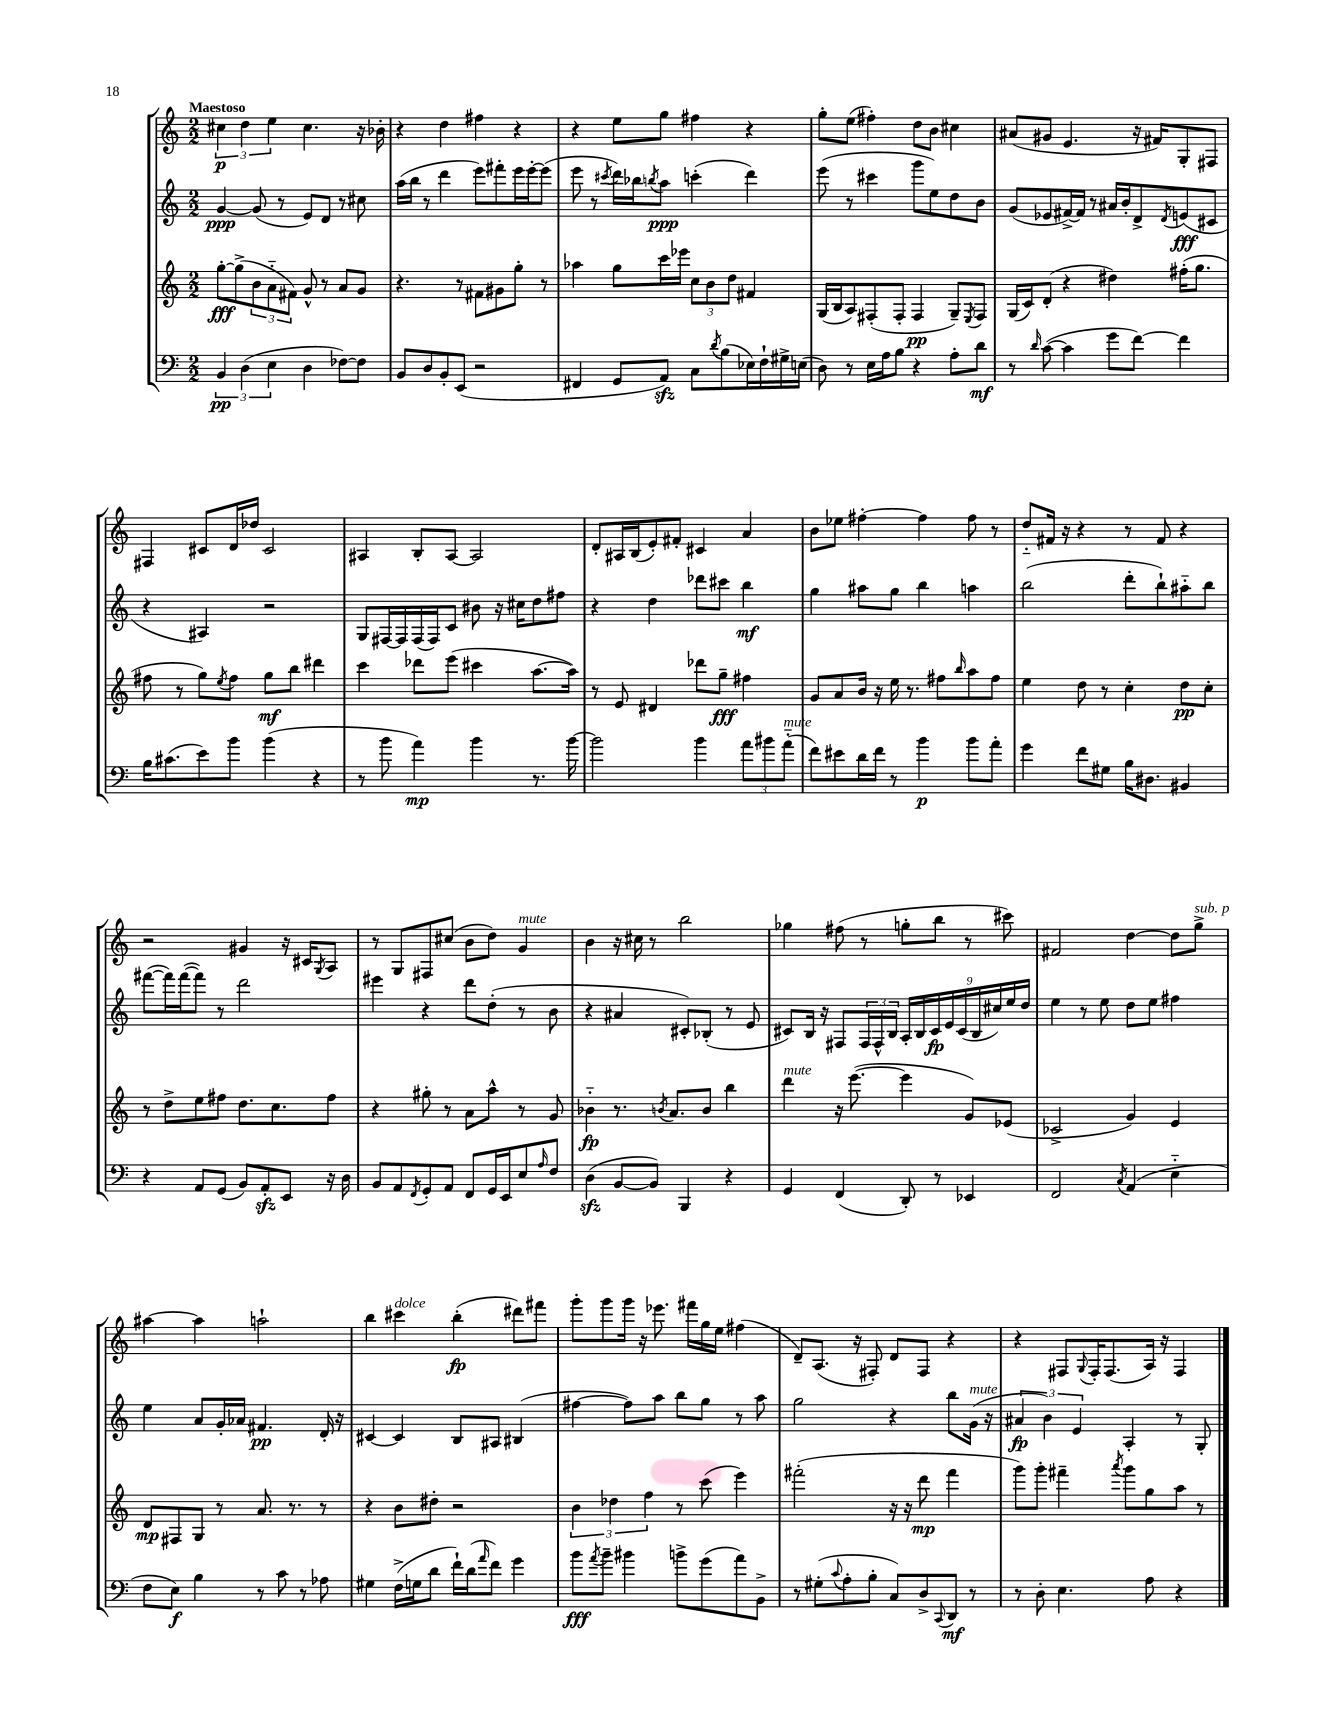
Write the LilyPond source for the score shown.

<<
\new StaffGroup <<
\new Staff = "s0" {
    \clef treble \key c \major \numericTimeSignature \time 2/2 \tempo "Maestoso"
    \tuplet 3/2 { cis''4\p d''4 e''4 } cis''4. r16 bes'16-. |
    r4 d''4 fis''4 r4 |
    r4 e''8 g''8 fis''4 r4 |
    g''8-. e''8( fis''4-.) d''8 b'8 cis''4 |
    ais'8( gis'8 e'4. r16 fis'16) g8-. fis8 |
    fis4 cis'8 d'16 des''16 cis'2 |
    ais4 b8-. ais8~ ais2 |
    d'8-. ais16 b16( e'8-.) fis'8-. cis'4 a'4 |
    b'8 ees''8 fis''4~-. fis''4 fis''8 r8 |
    d''8-_ fis'16 r16 r4 r8 fis'8 r4 |
    r2 gis'4 r16 cis'16 \acciaccatura { g8 } a8 |
    r8 g8 fis8 cis''8( b'8 d''8) g'4^\markup { \italic "mute" } |
    b'4 r16 cis''16 r8 b''2 |
    ges''4 fis''8( r8 g''8-. b''8 r8 cis'''8) |
    fis'2 d''4~ d''8 g''8->^\markup { \italic "sub. p" } |
    ais''4~ ais''4 a''2-! |
    b''4 cis'''4^\markup { \italic "dolce" } b''4-.\fp( dis'''8) fis'''8 |
    g'''8-. g'''8 g'''16 r16 ees'''8. fis'''16 g''16 e''16 fis''4( |
    d'8--) a8.( r16 fis8-.) d'8 fis8 r4 |
    r4 fis8 \appoggiatura { g8 } fis16-. fis8.( a16) r16 fis4 \bar "|." |
}
\new Staff = "s1" {
    \clef treble \key c \major \numericTimeSignature \time 2/2
    g'4~\ppp g'8( r8 e'8) d'8 r8 cis''8 |
    a''16( b''16 r8 d'''4 e'''8) fis'''8-. e'''16 e'''16~-. e'''8( |
    e'''8 r8 \acciaccatura { cis'''8 } d'''16) bes''16 \acciaccatura { b''8 } a''8\ppp c'''4-.( d'''4) |
    e'''8( r8 cis'''4 g'''8 e''8) d''8 b'8 |
    g'8( ees'8 fis'16~->) fis'16 r8 ais'16 b'16-. d'8-> \acciaccatura { d'8 } e'8\fff( cis'8 |
    r4 ais4) r2 |
    g8 fis16~ fis16 fis16( fis16) c'8 bis'8 r16 cis''16 d''8 fis''8 |
    r4 d''4 des'''8 cis'''8 b''4\mf |
    g''4 ais''8 g''8 b''4 a''4 |
    b''2( d'''8-. b''8-!) ais''8-_ b''8 |
    fis'''8~( fis'''16) fis'''16~( fis'''8) r8 d'''2 |
    eis'''4 r4 d'''8 d''8-.( r8 b'8 |
    r4 ais'4 cis'8-.) bes8-.( r8 e'8 |
    cis'8) b16 r16 fis8 \tuplet 3/2 { fis16 fis16-^ b16 } \tuplet 9/8 { a16-. b16 cis'16\fp e'16 cis'16( b16 cis''16) e''16 d''16 } |
    e''4 r8 e''8 d''8 e''8 fis''4 |
    e''4 a'8 g'16-. aes'16 fis'4.\pp d'16-. r16 |
    cis'4~ cis'4 b8 ais8 bis4( |
    fis''4~ fis''8) a''8 b''8 g''8 r8 a''8 |
    g''2 r4 b''8 g'16^\markup { \italic "mute" }( r16 |
    \tuplet 3/2 { ais'4\fp b'4) e'4 } a4-. r8 g8-. \bar "|." |
}
\new Staff = "s2" {
    \clef treble \key c \major \numericTimeSignature \time 2/2
    g''8~-.\fff g''8->( \tuplet 3/2 { b'8 a'8-_ fis'8) } g'8-^ r8 a'8 g'8 |
    r4. r8 fis'8 gis'8 g''8-. r8 |
    aes''4 g''8 c'''16 ees'''16 \tuplet 3/2 { c''8 b'8 d''8 } fis'4 |
    g16( b16 a8) fis8-.( fis8-. fis4\pp g8--) \acciaccatura { e8 } fis8 |
    g16( c'16) d'8-.( r4 dis''4) fis''16-.( g''8. |
    fis''8 r8 g''8) \acciaccatura { e''8 } fis''8 g''8\mf b''8 dis'''4 |
    c'''4 des'''8 e'''8( cis'''4 a''8.~ a''16) |
    r8 e'8 dis'4 des'''8 g''8--\fff fis''4 |
    g'8 a'8 b'16 r16 e''16 r8. fis''8 \grace { b''16 } a''8 fis''8 |
    e''4 d''8 r8 c''4-. d''8\pp c''8-. |
    r8 d''8-> e''8 fis''8 d''8. c''8. fis''8 |
    r4 gis''8-. r8 a'8 a''8-^ r8 g'8 |
    bes'4-_\fp r8. \acciaccatura { b'8 } a'8. b'8 b''4 |
    d'''4^\markup { \italic "mute" } r16 e'''8.~( e'''4 g'8) ees'8( |
    ces'2-> g'4) e'4 |
    d'8\mp fis8 g8 r8 a'8. r8. r8 |
    r4 b'8 dis''8-. r2 |
    \tuplet 3/2 { b'4 des''4 f''4 } r8 c'''8( e'''4) |
    fis'''2-.( r16 r16 d'''8\mp fis'''4 |
    g'''8) g'''8-. fis'''4-- \acciaccatura { a'''8 } g'''8 g''8 a''8 r8 \bar "|." |
}
\new Staff = "s3" {
    \clef bass \key c \major \numericTimeSignature \time 2/2
    \tuplet 3/2 { b,4\pp d4( e4 } d4 fes8~) fes8 |
    b,8 d8 b,8-. e,8( r2 |
    fis,4 g,8 a,8\sfz) c8 \acciaccatura { d'8 } b8( ees16) f16-! gis16-> e16( |
    d8) r8 e16 a16 b8 r4 a8-. d'8\mf |
    r8 \grace { d'16 } c'8~( c'4 g'8 f'8~) f'4 |
    b16 cis'8.( e'8) b'8 b'4( r4 |
    r8 b'8 a'4\mp) b'4 r8. b'16~ |
    b'2 b'4 \tuplet 3/2 { a'8 bis'8 a'8-_^\markup { \italic "mute" }( } |
    f'8) eis'8 d'16 f'16 r8 b'4\p b'8 a'8-. |
    g'4 f'8 gis8 b16 dis8. bis,4 |
    r4 a,8 g,8( b,8) a,8-.\sfz e,8 r16 d16 |
    b,8 a,8 \acciaccatura { f,8 } g,8-. a,8 f,8 g,16 e,16 e8 \grace { a16 } f8 |
    d4\sfz( b,8~ b,8) b,,4 r4 |
    g,4 f,4( d,8-.) r8 ees,4 |
    f,2 \acciaccatura { c8 } a,4( e4-_ |
    f8 e8\f) b4 r8 c'8 r8 aes8 |
    gis4 f16->( g16 d'8 f'16-!) d'16( \grace { a'16 } f'8) g'4 |
    b'8\fff \acciaccatura { a'8 } b'8-- bis'4 b'8-> g'8( a'8) b,8-> |
    r8 gis8-.( \appoggiatura { c'8 } a8-. b8-. c8) d8-> \appoggiatura { c,8 } d,8\mf r8 |
    r8 d8-. e4. a8 r4 \bar "|." |
}
>>
>>
\layout { \context { \Score \remove "Bar_number_engraver" } }
